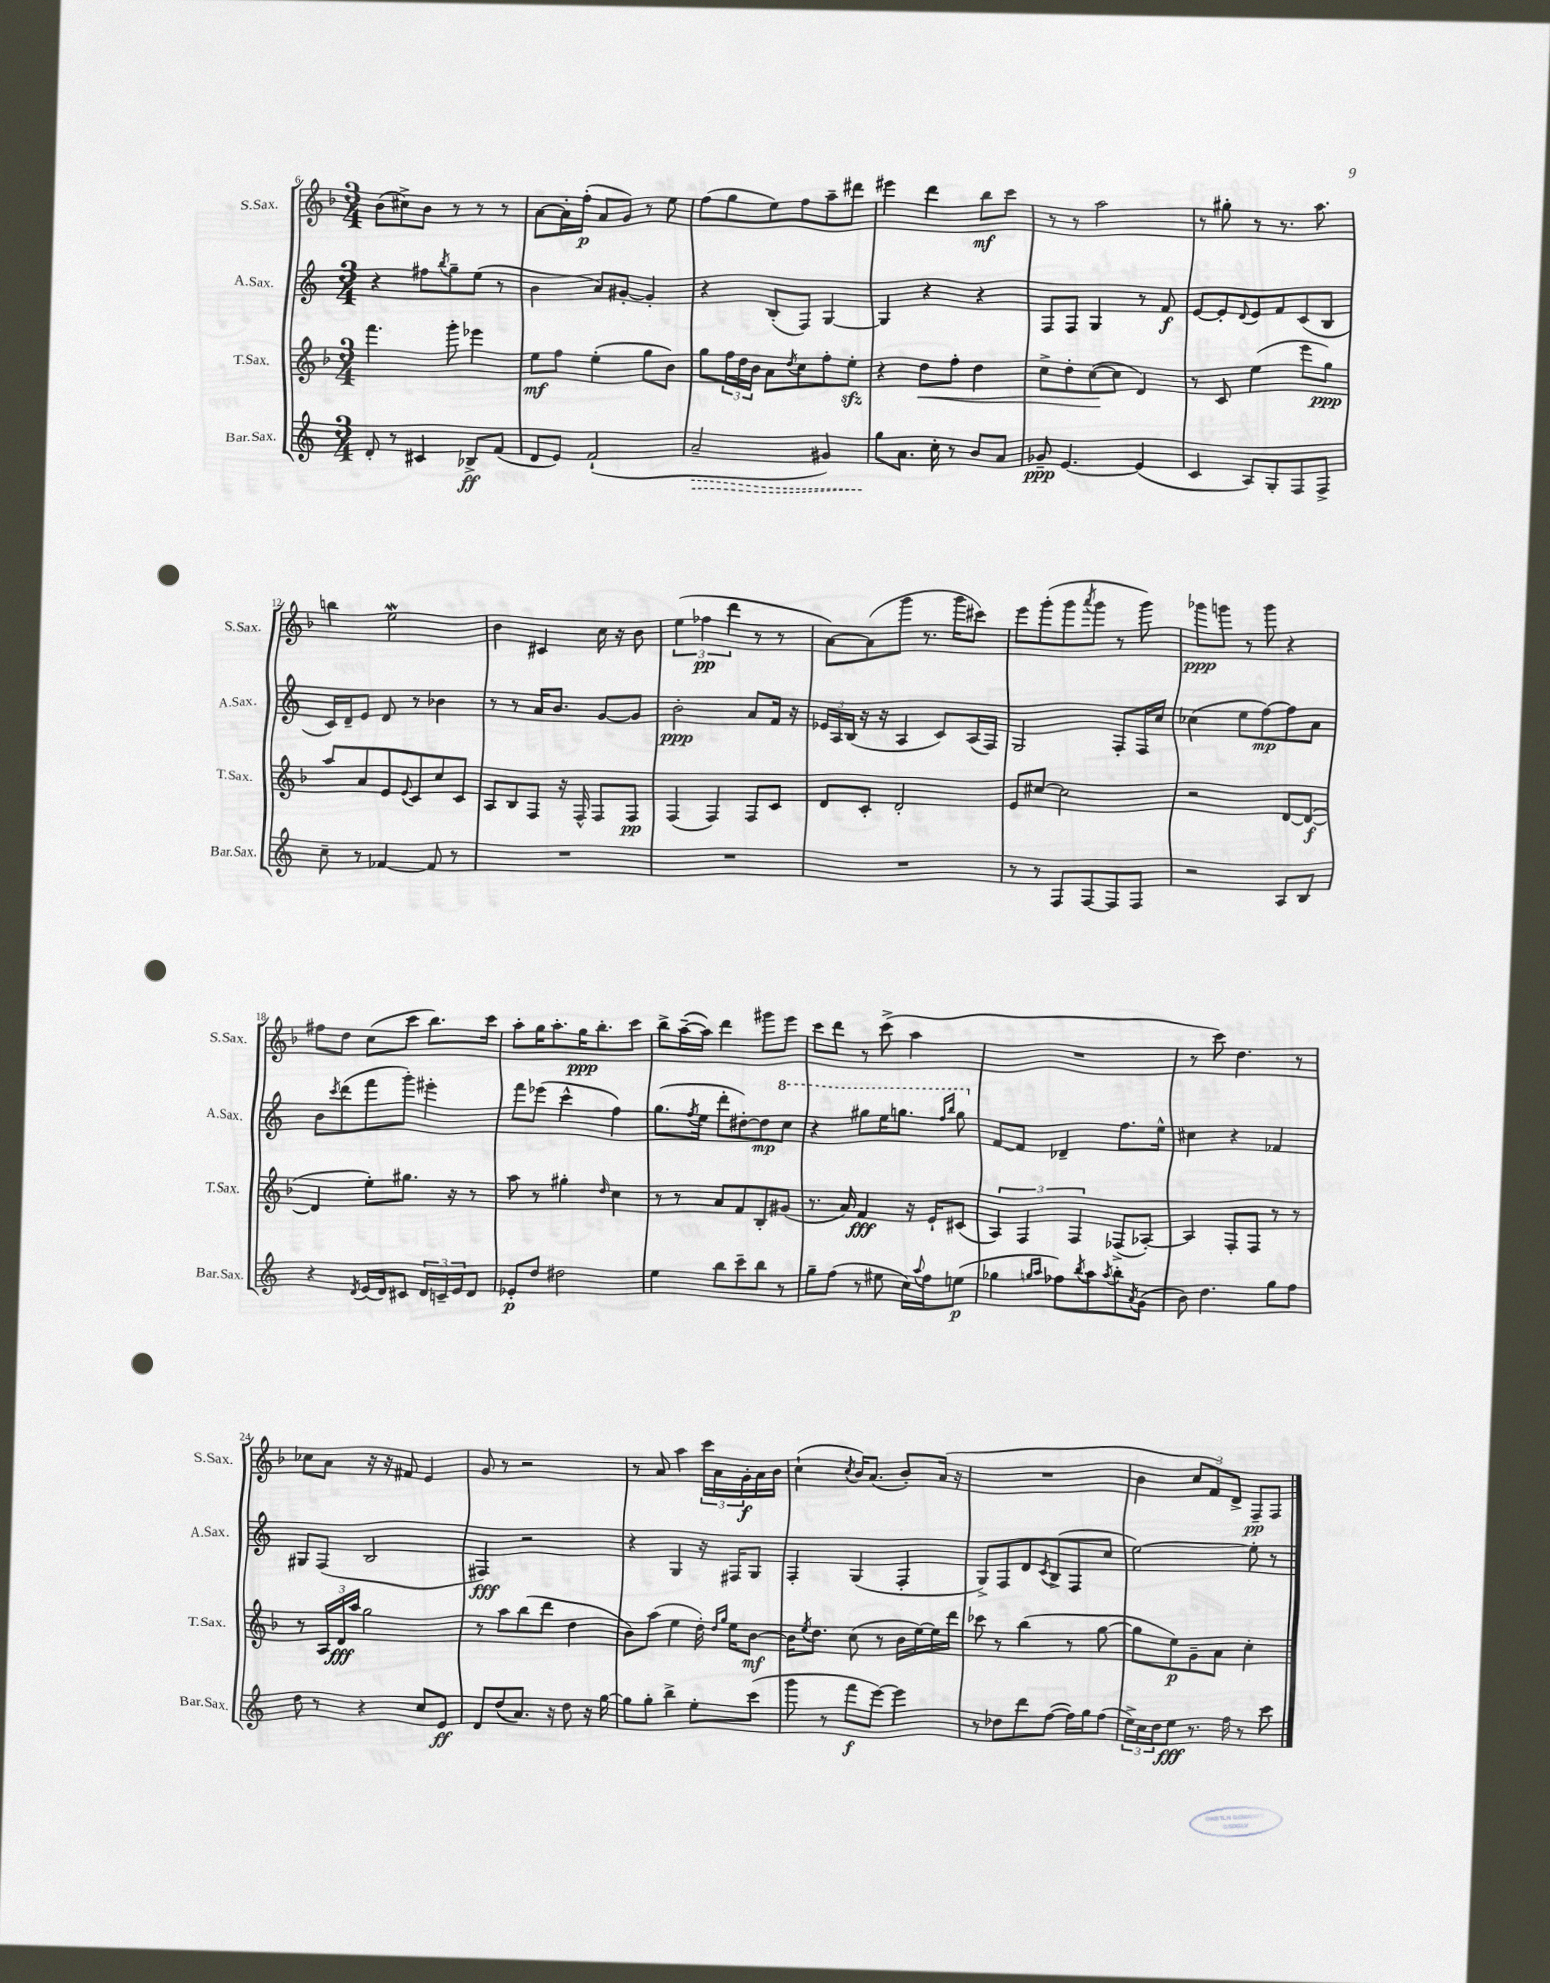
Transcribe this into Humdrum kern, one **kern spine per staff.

**kern	**kern	**kern	**kern
*staff4	*staff3	*staff2	*staff1
*clefG2	*clefG2	*clefG2	*clefG2
*k[]	*k[b-]	*k[]	*k[b-]
*M3/4	*M3/4	*M3/4	*M3/4
8d'	4.fff	4r	(8b-
8r	.	.	8cc#^)
4c#	.	8ff#	8b-
.	.	8qbb	.
.	8ggg'	8gg~	8r
8B-^	4eee-	(8ee	8r
(8f	.	8r	8r
=	=	=	=
8d	8ee	4b	[8a
8e)	8ff	.	16a']
.	.	.	(16ff'
(2f`	(4ee'	8a)	8a
.	.	[8g#'	8g)
.	8gg	4g#']	8r
.	8b-)	.	8ee
=	=	=	=
2a~	8gg	4r	(8ff
.	24ff	.	8gg
.	24dd	.	.
.	24b-	.	.
.	8a	(8B'	8ee)
.	8qdd	.	.
.	8cc	8F)	8ff
4g#)	8ff'	[4G	8aa~
.	8ee'	.	8ddd#
=	=	=	=
8gg	4r	4G]	4eee#
8.a	.	.	.
.	8dd	4r	4ddd
16cc'	.	.	.
8r	8ff'	.	.
8b	4dd	4r	8bb-
8a	.	.	8ccc
=	=	=	=
8g-~	8cc^	8F	8r
[4.e	8dd'	8F	8r
.	([8cc	4G	2aa
.	8cc]	.	.
(4e]	4d)	8r	.
.	.	8f	.
=	=	=	=
4c	8r	[8e	8r
.	8c	8e']	8gg#'
.	.	8qqd	.
8A)	(4ee	8e	8r
8G'	.	8f	8.r
8F	8eee	(8c	.
.	.	.	8.aa
8F^	8gg)	8B	.
=	=	=	=
8cc~	8aa	16c)	4bb
.	.	16d~	.
8r	8a	8e	.
[4f-	8e	8d	2ee
.	8qqe	.	.
.	8c	8r	.
8f-]	8cc	4b-	.
8r	8c	.	.
=	=	=	=
2.r	8A	8r	4b-
.	8B-	8r	.
.	8F	16a	4c#
.	.	8.b	.
.	16r	.	.
.	16F^^	.	.
.	8F	[8g	16cc
.	.	.	16r
.	8F	8g]	8b-
=	=	=	=
2.r	(4F	2b'	(6ee
.	.	.	6ff-
.	4F)	.	.
.	.	.	6ddd
.	8F	8a	8r
.	8c	16f	8r
.	.	16r	.
=	=	=	=
2.r	8d	24e-	[8a)
.	.	24A	.
.	.	(24B	.
.	8c'	16r	(8a]
.	.	16r	.
.	2d'	4A	8ggg
.	.	.	8.r
.	.	8c)	.
.	.	.	16ggg
.	.	(16A	8ccc#)
.	.	16F)	.
=	=	=	=
8r	8e	2G	8eee
8r	[8cc#	.	(8ggg'
8F	2cc#]	.	8ggg
.	.	.	8qaaa
[8F	.	.	8ggg
8F]	.	8F'	8r
8F	.	16F	8ggg)
.	.	16cc	.
=	=	=	=
2r	2r	(4cc-	8ggg-
.	.	.	8ggg
.	.	8ee	8r
.	.	[8ff)	8ggg
8A	[8d	8ff]	4r
8B	(8d_	8a	.
=	=	=	=
4r	4d]	8b	8ff#
.	.	8qccc	.
.	.	(8ddd	8dd
8qd	.	.	.
(16e	8ee')	8fff	(8cc
16d)	.	.	.
8c#	8.gg#	8ggg')	8ccc
24d	.	4eee#'	8.bb-)
24c~	.	.	.
.	16r	.	.
24e	.	.	.
8d	8r	.	.
.	.	.	16ccc
=	=	=	=
8e-'	8aa	8fff	8aa'
8dd	8r	(8eee-	16gg
.	.	.	8.aa'
2dd#	4gg#'	4ccc^^	.
.	.	.	16gg
.	.	.	8.bb-'
.	16qqdd	.	.
.	4cc	4ff)	.
.	.	.	8ccc
=	=	=	=
4ee	8r	(8.gg	8bb-^
.	8r	.	([16aa~
.	.	8qff	.
.	.	16ee	16aa])
8bb	8a	8ddd'	4ddd
8ccc~	8f	[8dd#')	.
8bb	8B-'	8dd#]	8ggg#
8r	(8g#	8ccc	8eee
=	=	=	=
8gg~	8.r	4r	8ccc
(8ff	.	.	8ddd
.	16a)	.	.
8r	4f	8ggg#	8r
8ee#	.	16eee	(8ccc^
.	.	8.ggg	.
16cc)	16r	.	4aa
8qqaa	.	.	.
16ff	16e`	.	.
.	.	16qqfff	.
.	.	16qqbbb	.
(8ee	(8c#	8ggg	.
=	=	=	=
4gg-	6A)	[8f	2.r
.	.	8f]	.
.	6F	.	.
16qqgg	.	.	.
16qqaa	.	.	.
8ff-)	.	4d-~	.
.	6F	.	.
8qbb	.	.	.
8aa	.	.	.
8qaa	.	.	.
8bb'	(8F-^	8.ff	.
8qa	.	.	.
(8g	[8A-')	.	.
.	.	16ee^^	.
=	=	=	=
8b)	4A-]	4cc#	8r
4.dd	.	.	8ccc)
.	8F'	4r	4.dd
.	8F	.	.
8gg	8r	4f-	.
8ff	8r	.	8r
=	=	=	=
8dd	8r	8G#	8cc-
8r	24A	(8F	8a
.	24d	.	.
.	24aa	.	.
4r	2gg	2B	16r
.	.	.	16r
.	.	.	8f#
8cc	.	.	4e
8e	.	.	.
=	=	=	=
8d	8r	4F#)	8g
(8dd	8aa	.	8r
8.a)	(8bb-	2r	2r
.	8ddd	.	.
16r	.	.	.
8dd	4dd	.	.
16r	.	.	.
[16gg	.	.	.
=	=	=	=
8gg]	8b-)	4r	8r
8gg'	(8aa	.	8a
4bb^	4ee	4G	4aa
8ee'	16dd')	16r	24ccc
.	.	.	24a
.	16qqdd	.	.
.	16qqgg	.	.
.	16ee	16F#	.
.	.	.	24g'
(8ccc	[8b-	8G	16a
.	.	.	16b-
=	=	=	=
8ggg	16b-]	4F'	(4cc`
.	8qee	.	.
.	8.dd	.	.
8r	.	.	.
.	.	.	8qcc
8fff	(8cc	(4G	16b-)
.	.	.	(8.a
[8eee)	8r	.	.
4eee]	16b-	4F'	8b-')
.	[16ee)	.	.
.	16ee]	.	(16a
.	16ddd	.	16r
=	=	=	=
8r	8ccc-	8G^)	2.r
8dd-	8r	8F	.
8ddd	(4bb-	8d	.
.	.	8qc	.
([8ff	.	(8B^	.
16ff])	8r	8F	.
16gg	.	.	.
(8ff	[8gg	8cc	.
=	=	=	=
24ee^)	8gg]	[2ee)	4b-
24cc	.	.	.
24dd	.	.	.
8ee	8ee)	.	.
8.r	8g~	.	12cc
.	.	.	12f)
.	8a	.	.
.	.	.	12d^
16ff	.	.	.
8r	4cc'	8ee']	8F~
8ccc	.	8r	8F
==	==	==	==
*-	*-	*-	*-
